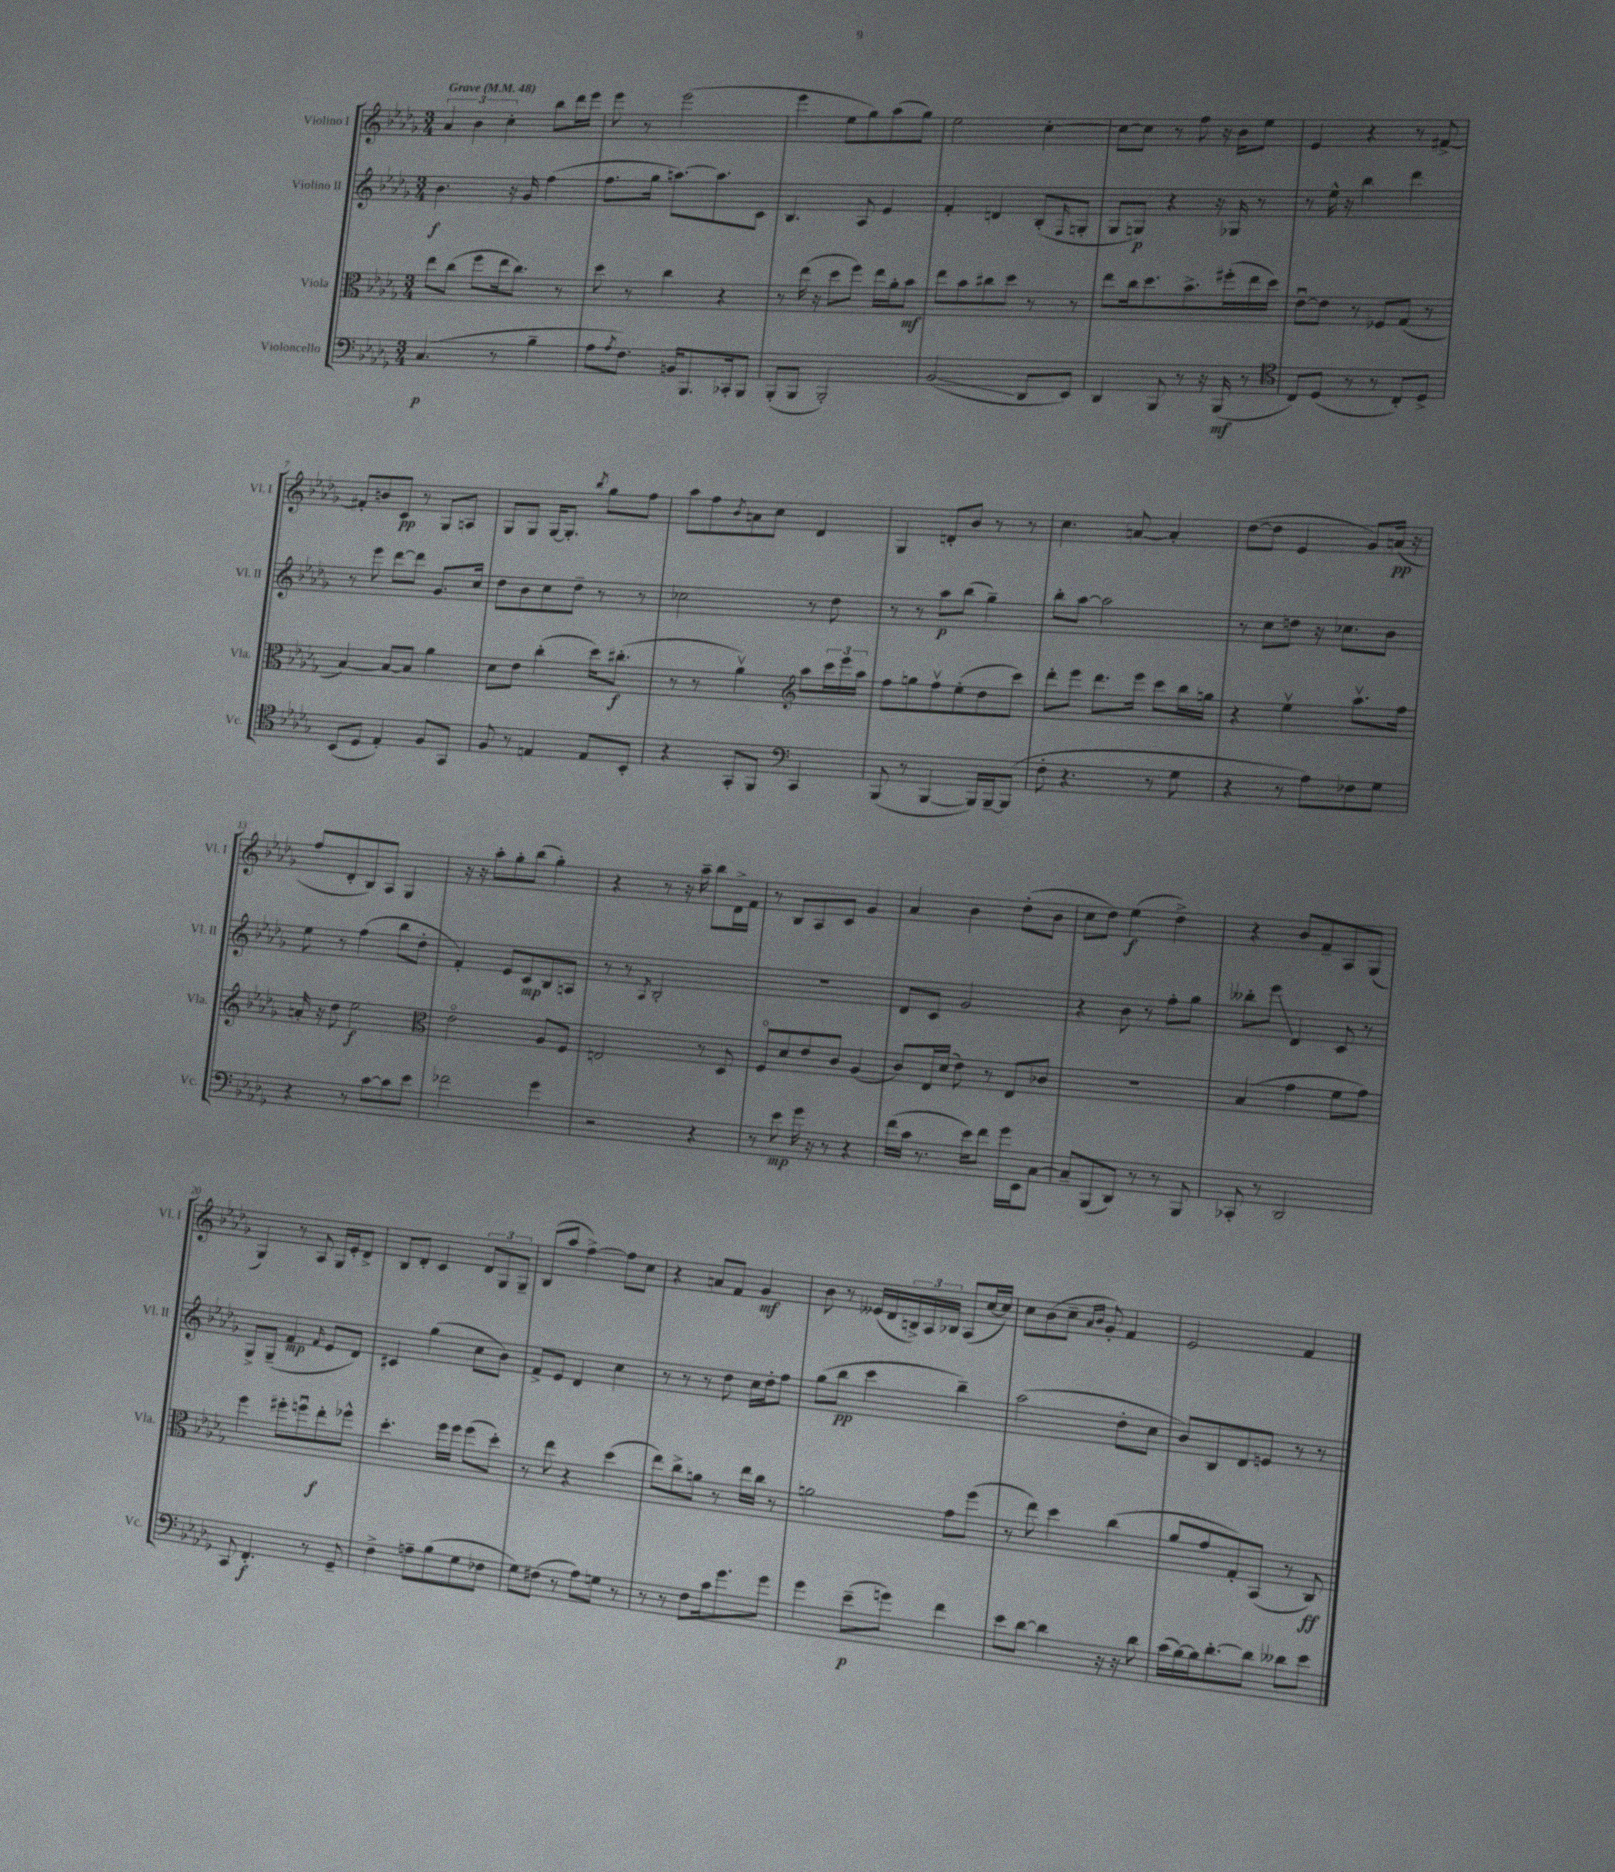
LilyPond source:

<<
\new StaffGroup <<
\new Staff = "s0" \with { instrumentName = "Violino I" shortInstrumentName = "Vl. I" } {
    \clef treble \key des \major \numericTimeSignature \time 3/4 \tempo "Grave" 4 = 48
    \tuplet 3/2 { aes'4 bes'4 c''4-. } bes''8 des'''16 ees'''16 |
    ees'''8 r8 ees'''2( |
    ees'''4 ees''8 ges''8) aes''8( ges''8) |
    ees''2 c''4~-. |
    c''8~ c''8 r8 f''8 r16 bes'16 ees''8 |
    ees'4 r4 r8 fis'8~-> |
    fis'8-. b'8 c'8\pp r8 ges8 a8 |
    ges8 ges8 ges16~ ges8.-. \acciaccatura { bes''8 } ges''8 f''8 |
    aes''8 f''8 \acciaccatura { bes'8 } a'8 c''8 des'4 |
    ges4 d'8-. bes'8 r8 r8 |
    c''4. a'8~ a'4-. |
    des''8~( des''8 ees'4 ges'8) a'16\pp( r16 |
    f''8 des'8-. bes8) aes8 ges4 |
    r16 r16 aes''8-. ges''8-. bes''8( ges''4-.) |
    r4 r8 r16 aes''16-- bes''8 des'16-> f'16 |
    r8 bes8 aes8 c'8 ges'4 |
    aes'4 bes'4 des''8-.( bes'8 |
    c''8 des''8) ees''4\f( des''4->) |
    r4 bes'8 f'8-- aes8 ges8( |
    ges4) r8 aes8 ges16 ees'16-. des'8-> |
    bes8 des'8-. c'4 \tuplet 3/2 { des'8 ges8 ges8-- } |
    bes8( aes''8 f''4~->) f''8 c''8 |
    r4 a'8 f'8 ges'4\mf |
    bes'8 r8 eeses'16( des'16 \tuplet 3/2 { b16->) aes16 bes16 } aes8( c''16~ c''16) |
    c''8 bes'8( c''8-- \grace { aes'16 bes'16 } ges'8-.) f'4 |
    ees'2 f'4 \bar "|." |
}
\new Staff = "s1" \with { instrumentName = "Violino II" shortInstrumentName = "Vl. II" } {
    \clef treble \key des \major \numericTimeSignature \time 3/4
    bes'4.\f r16 ges'16 f''4( |
    f''8. ges''16 a''8.~) a''8. c'8 |
    bes4. aes8 ees'4 |
    f'4-. d'4 bes8-.( \grace { f16 } g8-. |
    ges8 g8\p) r4 r16 ges16 r8 |
    r8 ees''16-^ r16 bes''4 des'''4 |
    r8 ees'''8 des'''8~ des'''8 ges'8. c''16 |
    des''8 bes'8 c''8 des''8-- r8 r8 |
    ces''2 r8 des''8 |
    r8 r8 aes''8\p bes''8( ges''4--) |
    bes''8-. aes''8~ aes''2 |
    r8 c''8 d''8 r16 ces''8. bes'8 |
    ees''8 r8 f''4( bes''8 des''8-. |
    f'4-.) ees'8 c'8\mp bes8 a8 |
    r8 r8 \acciaccatura { aes8 } bes2-. |
    R2. |
    des'8 c'8 ges'2 |
    r4 bes'8 r8 f''8-. ges''8 |
    beses''8-. ees'''8\glissando des'4 c'8 r8 |
    ges8-> ges8--( f'4\mp \grace { f'16 } ees'8 des'8) |
    cis'4 ges''4( c''8 bes'8) |
    f'8-> ees'8 des'4 c''4 |
    r8 r8 r8 des''8 c''16 des''16-. f''8 |
    ges''8( bes''8\pp c'''4 bes''4--) |
    aes''2( des''8-. c''8 |
    bes'8) bes8 des'8 e'8 r8 r8 \bar "|." |
}
\new Staff = "s2" \with { instrumentName = "Viola" shortInstrumentName = "Vla." } {
    \clef alto \key des \major \numericTimeSignature \time 3/4
    ees''8 c''8( f''8 ees''16 c''8.) r8 |
    des''8 r8 c''4 r4 |
    r8 ees''16( r16 des''8 f''8) ees''16 aes'16-. bes'8\mf |
    ees''8 bes'8 cis''8 des''8 r8 r8 |
    ees''8 c''16 des''8. bes'8.-> fis''16-.( ees''16 des''16) |
    ees'8~\downbow ees'8 r8 fes8 ges8( r8 |
    bes4~) bes8~ bes8 aes'4 |
    des'8 ees'8 c''4-.( des''16) cis''8.-.\f( |
    r8 r8 aes'4\upbow) \clef treble aes''8 \tuplet 3/2 { c'''16 ees'''16 aes''16 } |
    f''8 g''8 f''8\upbow ees''8-.( des''8 c'''8) |
    des'''8-. ees'''8 des'''8. ees'''16 c'''8 bes''16 g''16 |
    r4 ees''4\upbow aes''8.\upbow f''16 |
    a'16-. r16 des''8 ees''2\f |
    \clef alto ees'2\flageolet aes8 f8 |
    e2 r8 des8 |
    f8\flageolet des'8 ees'8 c'8 aes4( |
    c'8) ees16 des'16( ees'8) r8 ees8 ces'8 |
    R2. |
    bes4( ges'4 f'8 ges'8) |
    f''4 fis''8-. f''8\downbow ees''8-.\f fes''8-^ |
    des''4.-. f''16 f''16 f''8( des''8-.) |
    r8 ees''8 r4 des''4( |
    ees''8) c''8-> a'8 r8 ees''16 c''16 r8 |
    a'2 ges'8 f''8( |
    r8 ees''8) des''4 c''4( |
    aes'8 ges'8 ges8-.) bes,8( r8 c8\ff) \bar "|." |
}
\new Staff = "s3" \with { instrumentName = "Violoncello" shortInstrumentName = "Vc." } {
    \clef bass \key des \major \numericTimeSignature \time 3/4
    c4.\p( r8 bes4-- |
    aes8 \acciaccatura { aes8 } f8.) b,16 bes,,8. ces,16-. bes,,8 |
    bes,,8-.( bes,,8 bes,,2-.) |
    bes,2\glissando( des,8 ees,8) |
    des,4 bes,,8 r8 r16 bes,,16\mf( r8 |
    \clef tenor c8) des8( r8 r8 c8-.) des8-> |
    bes,8( des8 ees4-.) f8 ges,8 |
    f8 r8 e4 e8 bes,8-. |
    r4 ges,8-. f,8 \clef bass c,4 |
    bes,,8( r8 bes,,4~ bes,,16) bes,,16~-- bes,,8( |
    f8-. r4. r8 ges8 |
    r4 r8 aes8) fes8 ges8 |
    r4 r8 c'8~ c'8 ees'8 |
    fes'2 ges'4 |
    r2 r4 |
    r8 ees'8\mp ges'16 r16 r8 r4 |
    f'16( c'16 r8. ees'16) f'8 ges'16 ees,16 c8~ |
    c8-- bes,,8( des,8) r8 r8 bes,,8 |
    ces,8-. r8 des,2 |
    c,8 f,4.-.\f r8 ges,8-- |
    f4-> a8-- bes8( ges8 fes8 |
    ges8) fis8( r8 aes8) g8 r8 |
    r8 r8 f8 c'16 ges'8. ges'8 |
    ges'4 ees'8--\p( g'8) f'4 |
    ees'8 des'8~ des'4 r16 r16 des'8 |
    c'16( bes16~) bes16 des'8.~-. des'8 deses'8 ees'8 \bar "|." |
}
>>
>>
